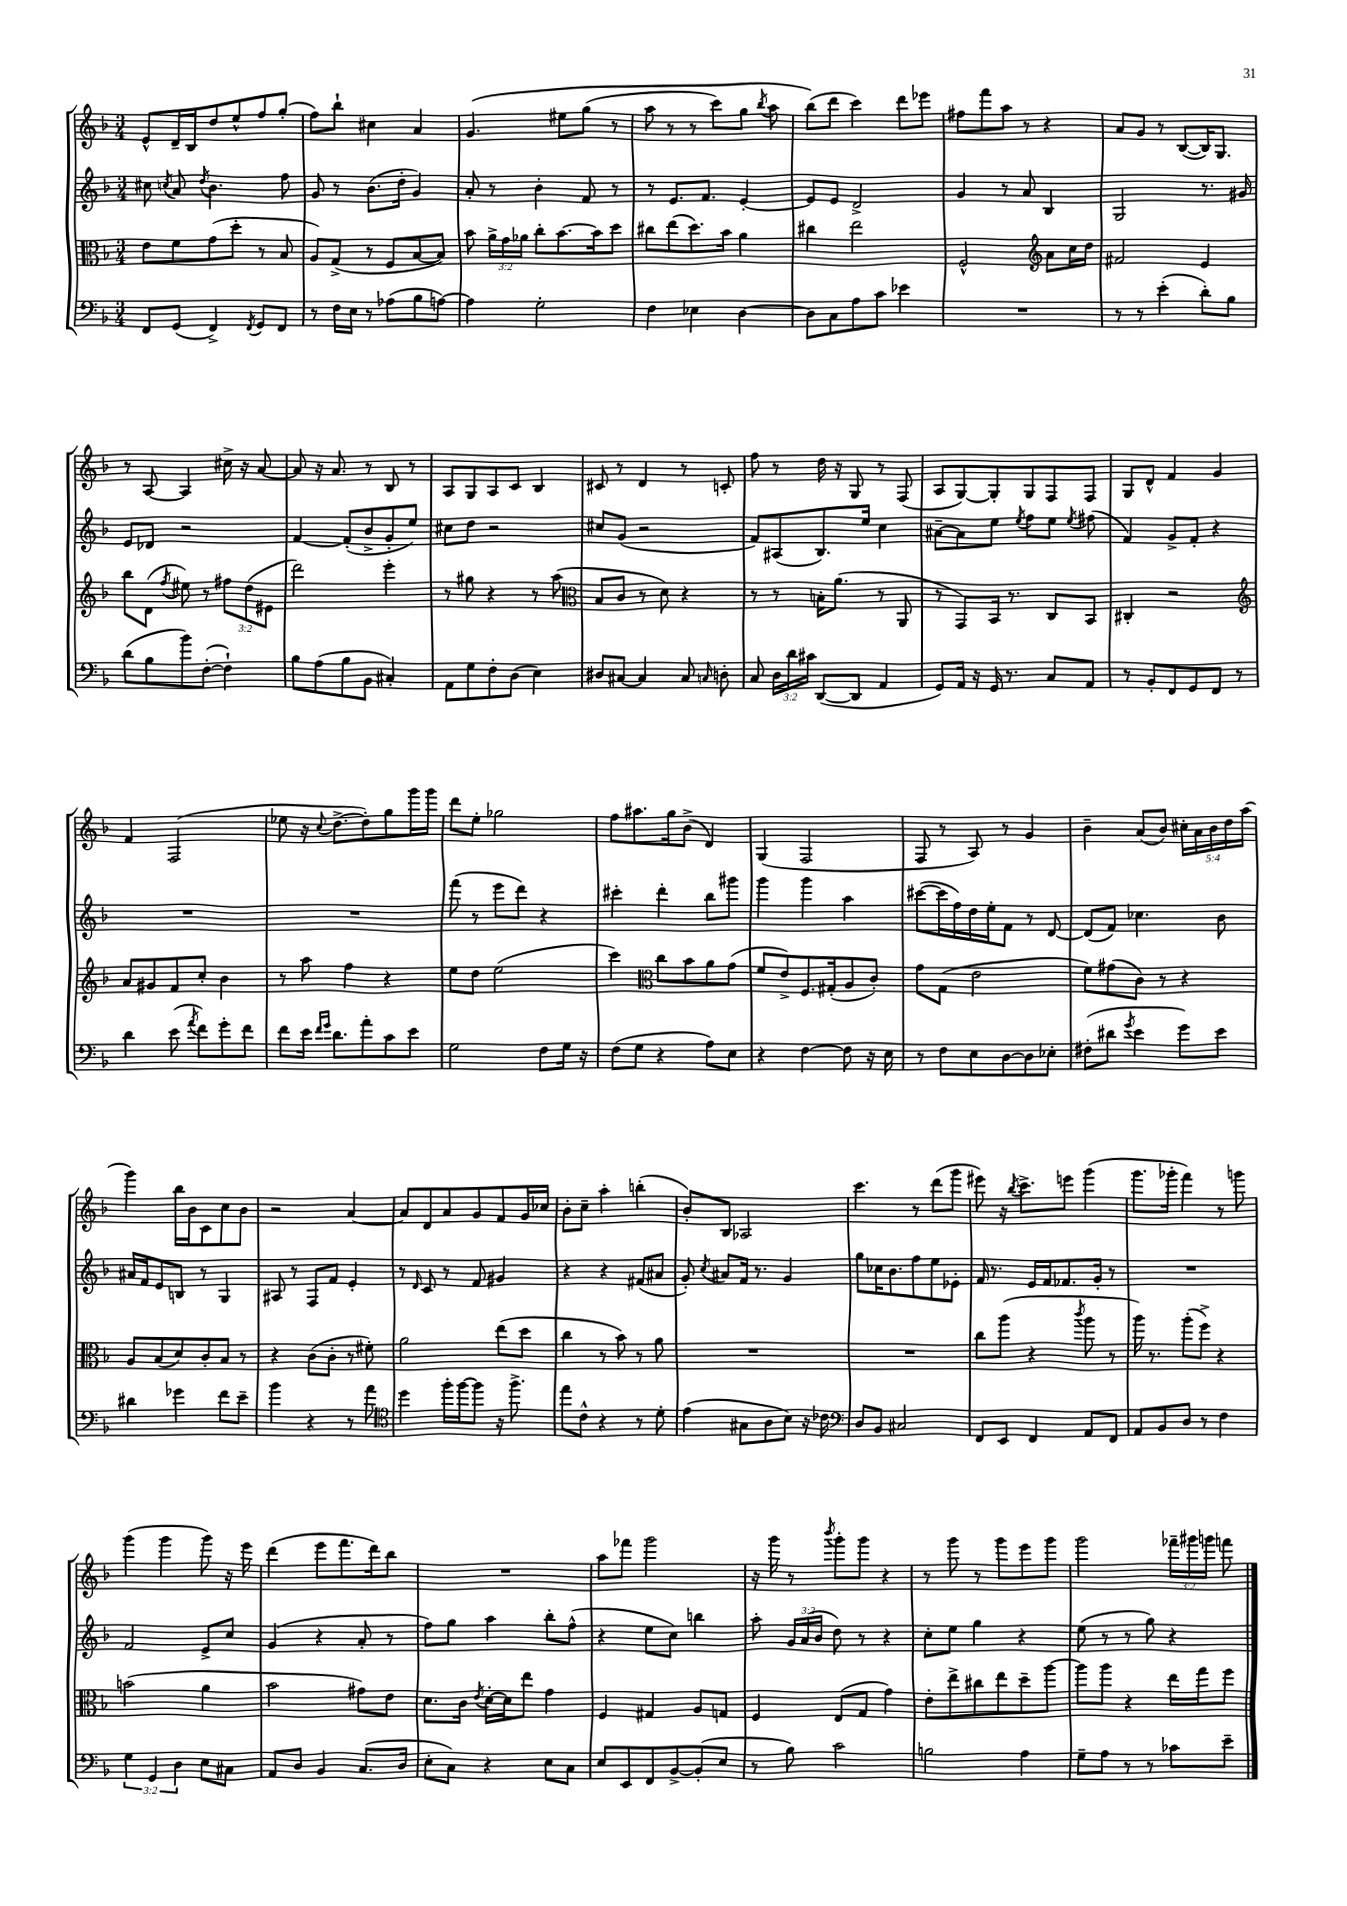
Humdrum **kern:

**kern	**kern	**kern	**kern
*staff4	*staff3	*staff2	*staff1
*clefF4	*clefC3	*clefG2	*clefG2
*k[b-]	*k[b-]	*k[b-]	*k[b-]
*M3/4	*M3/4	*M3/4	*M3/4
8FF	8e	8cc#	8e^^
.	.	8qcc	.
(8GG	8f	8a	16d~
.	.	.	16B-
.	.	8qdd	.
4FF^)	(8g	4.b-	8dd
.	8dd'	.	8ee^^
8qFF	.	.	.
8GG	8r	.	8ff
8FF	8B-	8ff	(8gg'
=	=	=	=
8r	8A)	8g	8ff)
16F	(8G^	8r	8bb-`
16E	.	.	.
8r	8r	(8.b-	4cc#
(8A-	8F	.	.
.	.	16dd'	.
8B-	[8B-	4g)	4a
[8A)	8B-])	.	.
=	=	=	=
4A]	8b-	8a'	&(4.g
.	24a^	8r	.
.	24g	.	.
.	24a-	.	.
2G'	8cc'	4b-'	.
.	[8.b-	.	8ee#
.	.	8f	(8gg
.	16b-]	.	.
.	8dd	8r	8r
=	=	=	=
4F	8cc#	8r	8aa
.	(8ee	8.e	8r
4E-	8.dd)	.	8r
.	.	8.f	.
.	.	.	8ccc)
.	16b-	.	.
[4D	4a	[4e'	8gg
.	.	.	8qbb-
.	.	.	8aa
=	=	=	=
8D]	4cc#	8e]	(8bb-&)
8C	.	8e	8ddd
8A	2ee	2d^	4ccc)
8c	.	.	.
4e-	.	.	8ddd
.	.	.	8eee-
=	=	=	=
2.r	2F^^	4g	8ff#
.	.	.	8fff
.	.	8r	8aa
.	.	8a	8r
*	*clefG2	*	*
.	8a	4B-	4r
.	16cc	.	.
.	16dd	.	.
=	=	=	=
8r	2f#	2G	8a
8r	.	.	8g
(4e'	.	.	8r
.	.	.	([8B-
8d')	4e	8.r	16B-])
.	.	.	8.G
8B-	.	.	.
.	.	16g#	.
=	=	=	=
(8d	8bb-	8e	8r
8B-	(8d	8d-	[8A
.	8qff	.	.
8b-)	8ee#)	2r	4A]
([8F'	8r	.	.
4F`])	12ff#	.	16cc#^
.	.	.	16r
.	(12dd	.	.
.	.	.	[8a
.	12e#	.	.
=	=	=	=
8B-	2ddd)	[4f	8a]
(8A	.	.	16r
.	.	.	8.a
8B-	.	(8f']	.
8BB-	.	8b-^	8r
4C#')	4eee'	8g'	8B-
.	.	8ee)	8r
=	=	=	=
8AA	8r	8cc#	8A
8G	8gg#	8dd	8G
8F'	4r	2r	8A
(8D	.	.	8c
4E)	8r	.	4B-
.	(8aa	.	.
=	=	=	=
*	*clefC3	*	*
8D#	8B-	8cc#	8c#
[8C#	8c	(8g	8r
4C#]	8r	2r	4d
.	8d)	.	.
8C#	4r	.	8r
16qqC	.	.	.
8D'	.	.	8c'
=	=	=	=
8C	8r	8f)	8ff
24D	8r	(8A#	8r
24d	.	.	.
24c#	.	.	.
([8DD	16B'	8.B-)	16dd
.	(8.a	.	16r
8DD]	.	.	8G
.	.	16ee	.
4AA	8r	4cc	8r
.	8AA	.	(8F
=	=	=	=
8GG)	8r	[8a#~	8A
16AA	8GG)	8a#]	[8G)
16r	.	.	.
16GG	16BB-	8ee	8G']
8.r	8.r	.	.
.	.	8qee	.
.	.	8ff	8G
8C	8C	8ee	8F
.	.	8qee	.
8AA	8BB-	(8ff#	8F
=	=	=	=
8r	4C#'	4f)	8G
8BB-'	.	.	8d^^
8FF	2r	8g^	4f
8GG	.	8f'	.
8FF	.	4r	4g
8r	.	.	.
=	=	=	=
*	*clefG2	*	*
4d	8a	2.r	4f
.	8g#	.	.
(8e	8f	.	(2F
8qa	.	.	.
8f)	8cc'	.	.
8g'	4b-	.	.
8f	.	.	.
=	=	=	=
8f	8r	2.r	8ee-
16e	8aa	.	16r
16qqf	.	.	.
16qqg	.	.	8qqcc
8.d	.	.	[8.dd^
.	4ff	.	.
8a'	.	.	8dd'])
8c	4r	.	8gg
8e	.	.	16ggg
.	.	.	16ggg
=	=	=	=
2G	8ee	(8fff	8ddd
.	8dd	8r	8ee'
.	(2ee	8eee	2gg-
.	.	8ddd)	.
8F	.	4r	.
16G	.	.	.
16r	.	.	.
=	=	=	=
(8F	4ccc)	4ccc#'	8ff
8G	.	.	8.aa#
*	*clefC3	*	*
4r	8cc	4ddd'	.
.	.	.	16gg
.	8b-	.	(8b-^
8A)	8a	8bb-	4d)
8E	(8g	8ggg#	.
=	=	=	=
4r	8f	4ggg	(4G
.	8e^)	.	.
[4F	8.F	4ggg	2F
.	(16G#'	.	.
8F]	8A	4aa	.
16r	8c')	.	.
16E	.	.	.
=	=	=	=
8r	8g	([8ccc#	8F
8F	(8G	16ccc#]	8r
.	.	16ff)	.
8E	2e	16dd	8A)
.	.	16ee'	.
[8D	.	8f	8r
8D]	.	8r	4g
8E-'	.	[8d	.
=	=	=	=
(8F#'	8f)	(8d]	4b-~
8d#	(8g#	8f)	.
8qg	.	.	.
4e	8c)	4.cc-	(8a
.	8r	.	8b-)
8g)	4r	.	20cc#'
.	.	.	20a
.	.	.	20b-
8e	.	8b-	.
.	.	.	20dd
.	.	.	(20aa
=	=	=	=
4d#	8A	16a#	4ggg)
.	.	16f	.
.	(8B-	8e	.
4g-	8d)	8B	16bb-
.	.	.	16b-
.	8c'	8r	8c
8f	8B-	4G	8cc
8e~	8r	.	8b-
=	=	=	=
4b-	4r	8A#	2r
.	.	8r	.
4r	(8c	8F	.
.	8c'	8f	.
8r	8r	4e'	[4a
8a	8f#')	.	.
=	=	=	=
*clefC4	*	*	*
4dd	2a	8r	8a]
.	.	16qqd	.
.	.	8c	8d
16ff'	.	8r	8a
[16ff	.	.	.
8ff]	.	8f	8g
16r	(8ee	4g#	8f
8.ff^	.	.	.
.	8dd	.	16g
.	.	.	16cc-
=	=	=	=
8ee	4cc	4r	8b-'
8c^^	.	.	8cc~
4r	8r	4r	4aa'
.	8b-)	.	.
8r	8r	(8f#	(4bb'
8d'	8a	8a#	.
=	=	=	=
(4e	2.r	8g')	8b-')
.	.	8qcc	.
.	.	8a#	8B-
8G#	.	16f	2A-
.	.	8.r	.
8A	.	.	.
8B-)	.	4g	.
16r	.	.	.
16c-	.	.	.
=	=	=	=
*clefF4	*	*	*
8D	2.r	8gg	4.ccc
8BB-	.	16cc-	.
.	.	8.b-	.
2C#	.	.	.
.	.	8ff	8r
.	.	8ee	(8ddd
.	.	8e-'	8ggg
=	=	=	=
8FF	8cc	16f	8eee#)
.	.	8.r	.
8EE	(8aa	.	16r
.	.	.	8qbb-
.	.	.	8.ccc^
4FF	4r	16e	.
.	.	16f	.
.	.	8.f-	8eee
.	8qccc	.	.
8AA	8aa	.	(4ggg
.	.	16g'	.
8FF	8r	8r	.
=	=	=	=
8AA	16aa)	2.r	8.ggg
.	8.r	.	.
8BB-	.	.	.
.	.	.	16ggg-'
8D	(8aa'	.	4fff)
8r	8ff^)	.	.
4F	4r	.	8r
.	.	.	8ggg
=	=	=	=
6G	(2b	2f	(4ggg
6GG	.	.	.
.	.	.	4ggg
6D	.	.	.
8E	4a	8e^	8ggg)
8C#	.	8cc	16r
.	.	.	16eee
=	=	=	=
8AA	2b-	(4g	(4ddd
8D	.	.	.
4BB-	.	4r	8eee
.	.	.	8.fff
(8.C	8g#)	8a'	.
.	.	.	16ddd)
.	8e	8r	8bb-
16D	.	.	.
=	=	=	=
8E'	8.d	8ff)	2.r
8C)	.	8gg	.
.	16c	.	.
.	8qe	.	.
4r	[16d'	4aa	.
.	16d]	.	.
.	8ee	.	.
8E	4g	8bb-'	.
8C	.	(8ff^^	.
=	=	=	=
8E	4F	4r	8aa
8EE	.	.	8fff-
8FF	4G#	8ee	2ggg
[8BB-^	.	8cc)	.
(8BB-']	8A	4bb	.
8E	8G	.	.
=	=	=	=
8r	4F	8aa'	16r
.	.	.	16ggg
8B-)	.	24g	8r
.	.	(24a	.
.	.	24b-	.
.	.	.	8qbbb-
2c	(8E	8dd)	8ggg'
.	8G	8r	8ggg
.	4g)	4r	4r
=	=	=	=
2B	8e'	8cc'	8r
.	8ee^	8ee	8ggg
.	8cc#	4gg	8r
.	8ee	.	8ggg
4A	8dd~	4r	8eee
.	[8aa	.	8ggg
=	=	=	=
8G~	8aa]	(8ee	2ggg
8A	8aa	8r	.
8r	4r	8r	.
8r	.	8gg)	.
8c-	16ee	4r	24fff-~
.	.	.	24ggg#
.	16gg	.	.
.	.	.	24ggg
8e~	8ff	.	8fff
==	==	==	==
*-	*-	*-	*-
